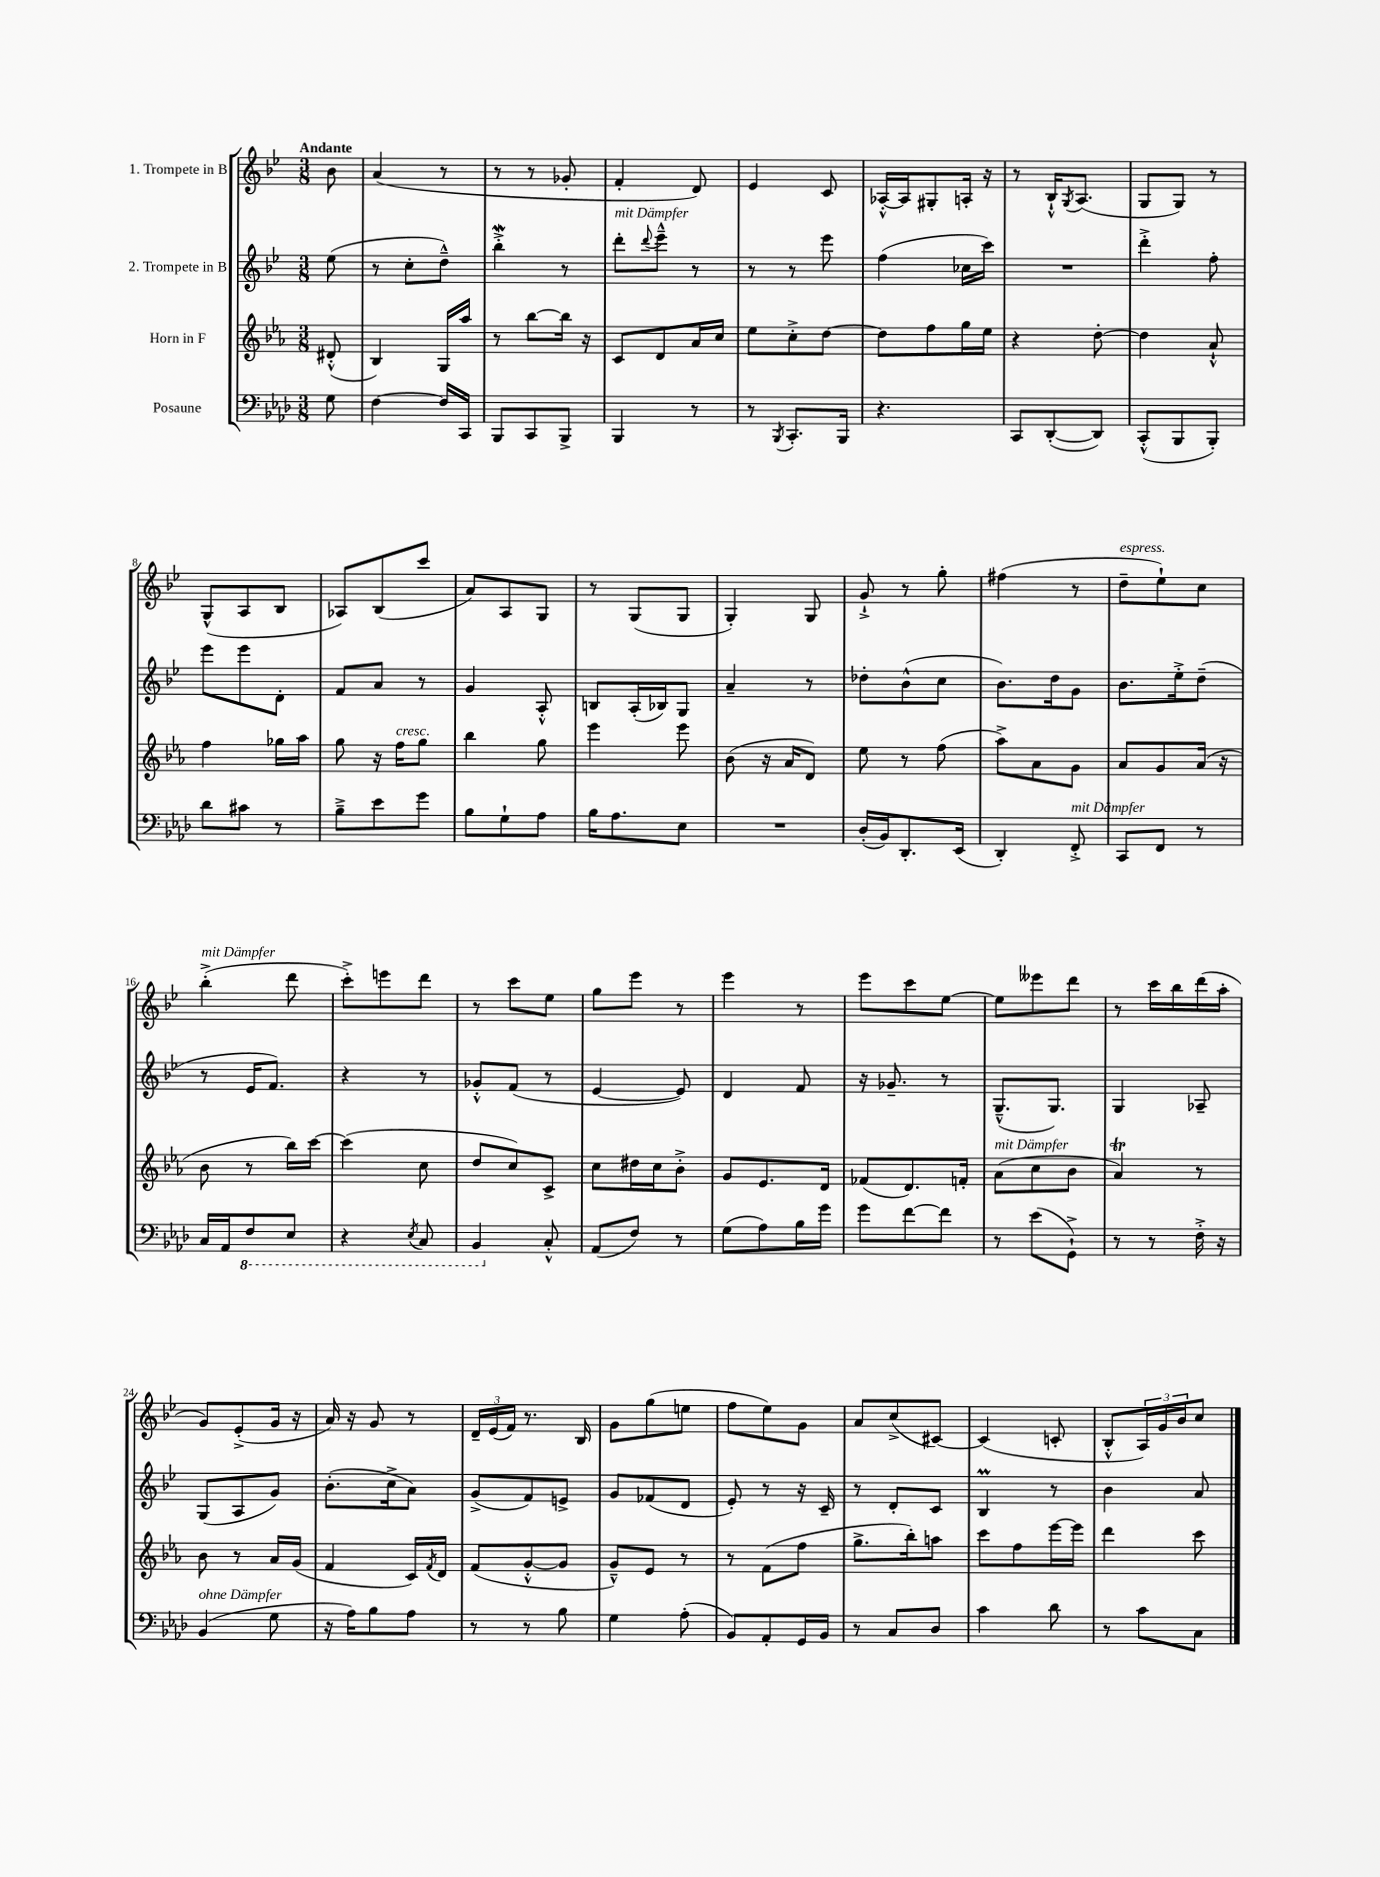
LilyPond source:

<<
\new StaffGroup <<
\new Staff = "s0" \with { instrumentName = "1. Trompete in B" } {
    \clef treble \key bes \major \numericTimeSignature \time 3/8 \partial 8 \tempo "Andante"
    bes'8 |
    a'4( r8 |
    r8 r8 ges'8-. |
    f'4-. d'8) |
    ees'4 c'8 |
    aes16~-.-^ aes16 gis8-. a16-. r16 |
    r8 bes16-!-^ \acciaccatura { g8 } a8.( |
    g8 g8) r8 |
    g8-^( a8 bes8 |
    aes8) bes8( c'''8 |
    a'8) a8 g8 |
    r8 g8( g8 |
    g4-.) g8 |
    g'8-!-> r8 g''8-. |
    fis''4( r8 |
    d''8--^\markup { \italic "espress." } ees''8-!) c''8 |
    bes''4-.->^\markup { \italic "mit Dämpfer" }( d'''8 |
    c'''8-.->) e'''8 d'''8 |
    r8 c'''8 ees''8 |
    g''8 ees'''8 r8 |
    ees'''4 r8 |
    ees'''8 c'''8 ees''8~ |
    ees''8 eeses'''8 d'''8 |
    r8 c'''16 bes''16 d'''16( a''16-. |
    g'8) ees'8-.->( g'16 r16 |
    a'16) r16 g'8 r8 |
    \tuplet 3/2 { d'16-- ees'16( f'16) } r8. bes16 |
    g'8 g''8( e''8 |
    f''8 ees''8) g'8 |
    a'8 c''8->( cis'8~) |
    cis'4( c'8-. |
    bes8-.-^ \tuplet 3/2 { a16) g'16 bes'16 } c''8 \bar "|." |
}
\new Staff = "s1" \with { instrumentName = "2. Trompete in B" } {
    \clef treble \key bes \major \numericTimeSignature \time 3/8 \partial 8
    ees''8( |
    r8 c''8-. d''8---^) |
    bes''4-.->\mordent r8 |
    d'''8-.^\markup { \italic "mit Dämpfer" } \appoggiatura { d'''8 } ees'''8---^ r8 |
    r8 r8 ees'''8 |
    f''4( ces''16 c'''16) |
    R4. |
    d'''4-.-> f''8-. |
    ees'''8 ees'''8 d'8-. |
    f'8 a'8 r8 |
    g'4 a8-.-^ |
    b8 a16-.( bes16) g8 |
    a'4-- r8 |
    des''8-. bes'8-^( c''8 |
    bes'8.) d''16 g'8 |
    bes'8. ees''16-.-> d''8--( |
    r8 ees'16 f'8.) |
    r4 r8 |
    ges'8-.-^ f'8( r8 |
    ees'4~ ees'8) |
    d'4 f'8 |
    r16 ges'8.-- r8 |
    g8.---^( g8.) |
    g4 aes8-- |
    g8( a8 g'8) |
    bes'8.-.( c''16-> a'8) |
    g'8->( f'8) e'8-> |
    g'8 fes'8( d'8 |
    ees'8-.) r8 r16 c'16-- |
    r8 d'8-. c'8 |
    bes4\prall r8 |
    bes'4 a'8 \bar "|." |
}
\new Staff = "s2" \with { instrumentName = "Horn in F" } {
    \clef treble \key ees \major \numericTimeSignature \time 3/8 \partial 8
    dis'8-.-^( |
    bes4) g16 aes''16 |
    r8 bes''8~ bes''16 r16 |
    c'8 d'8 aes'16 c''16 |
    ees''8 c''8-.-> d''8~ |
    d''8 f''8 g''16 ees''16 |
    r4 d''8~-. |
    d''4 aes'8-!-^ |
    f''4 ges''16 aes''16 |
    g''8 r16 f''16^\markup { \italic "cresc." } g''8 |
    bes''4 g''8 |
    ees'''4 ees'''8 |
    bes'8( r16 aes'16 d'8) |
    ees''8 r8 f''8( |
    aes''8->) aes'8 g'8 |
    aes'8 g'8 aes'16( r16 |
    bes'8 r8 bes''16) c'''16~ |
    c'''4( c''8 |
    d''8 c''8) c'8-> |
    c''8 dis''16 c''16 bes'8-.-> |
    g'8 ees'8. d'16 |
    fes'8( d'8.) f'16-. |
    aes'8^\markup { \italic "mit Dämpfer" }( c''8 bes'8 |
    aes'4\trill) r8 |
    bes'8 r8 aes'16 g'16( |
    f'4 c'16) \acciaccatura { f'8 } d'16 |
    f'8( g'8~-.-^ g'8 |
    g'8---^) ees'8 r8 |
    r8 f'8( f''8 |
    g''8.-> bes''16-.) a''8 |
    c'''8 f''8 ees'''16~ ees'''16 |
    d'''4 c'''8 \bar "|." |
}
\new Staff = "s3" \with { instrumentName = "Posaune" } {
    \clef bass \key aes \major \numericTimeSignature \time 3/8 \partial 8
    g8 |
    f4~ f16 c,16 |
    bes,,8 c,8 bes,,8-> |
    bes,,4 r8 |
    r8 \acciaccatura { bes,,8 } c,8.-. bes,,16 |
    r4. |
    c,8 des,8~-.( des,8) |
    c,8-.-^( bes,,8 bes,,8-.) |
    des'8 cis'8 r8 |
    bes8---> ees'8 g'8 |
    bes8 g8-! aes8 |
    bes16 aes8. ees8 |
    R4. |
    des16-.( bes,16) des,8.-. ees,16( |
    des,4-.) f,8-.->^\markup { \italic "mit Dämpfer" } |
    c,8 f,8 r8 |
    c16 aes,16 \ottava #-1 f,8 ees,8 |
    r4 \acciaccatura { ees,8 } c,8 |
    bes,,4 \ottava #0 c8-.-^ |
    aes,8( f8) r8 |
    g8( aes8) bes16 g'16 |
    g'8 f'8~ f'8 |
    r8 ees'8( g,8-!->) |
    r8 r8 f16-.-> r16 |
    bes,4^\markup { \italic "ohne Dämpfer" }( g8 |
    r16 aes16) bes8 aes8 |
    r8 r8 bes8 |
    g4 aes8-.( |
    bes,8) aes,8-. g,16 bes,16 |
    r8 c8 des8 |
    c'4 des'8 |
    r8 c'8 c8 \bar "|." |
}
>>
>>
